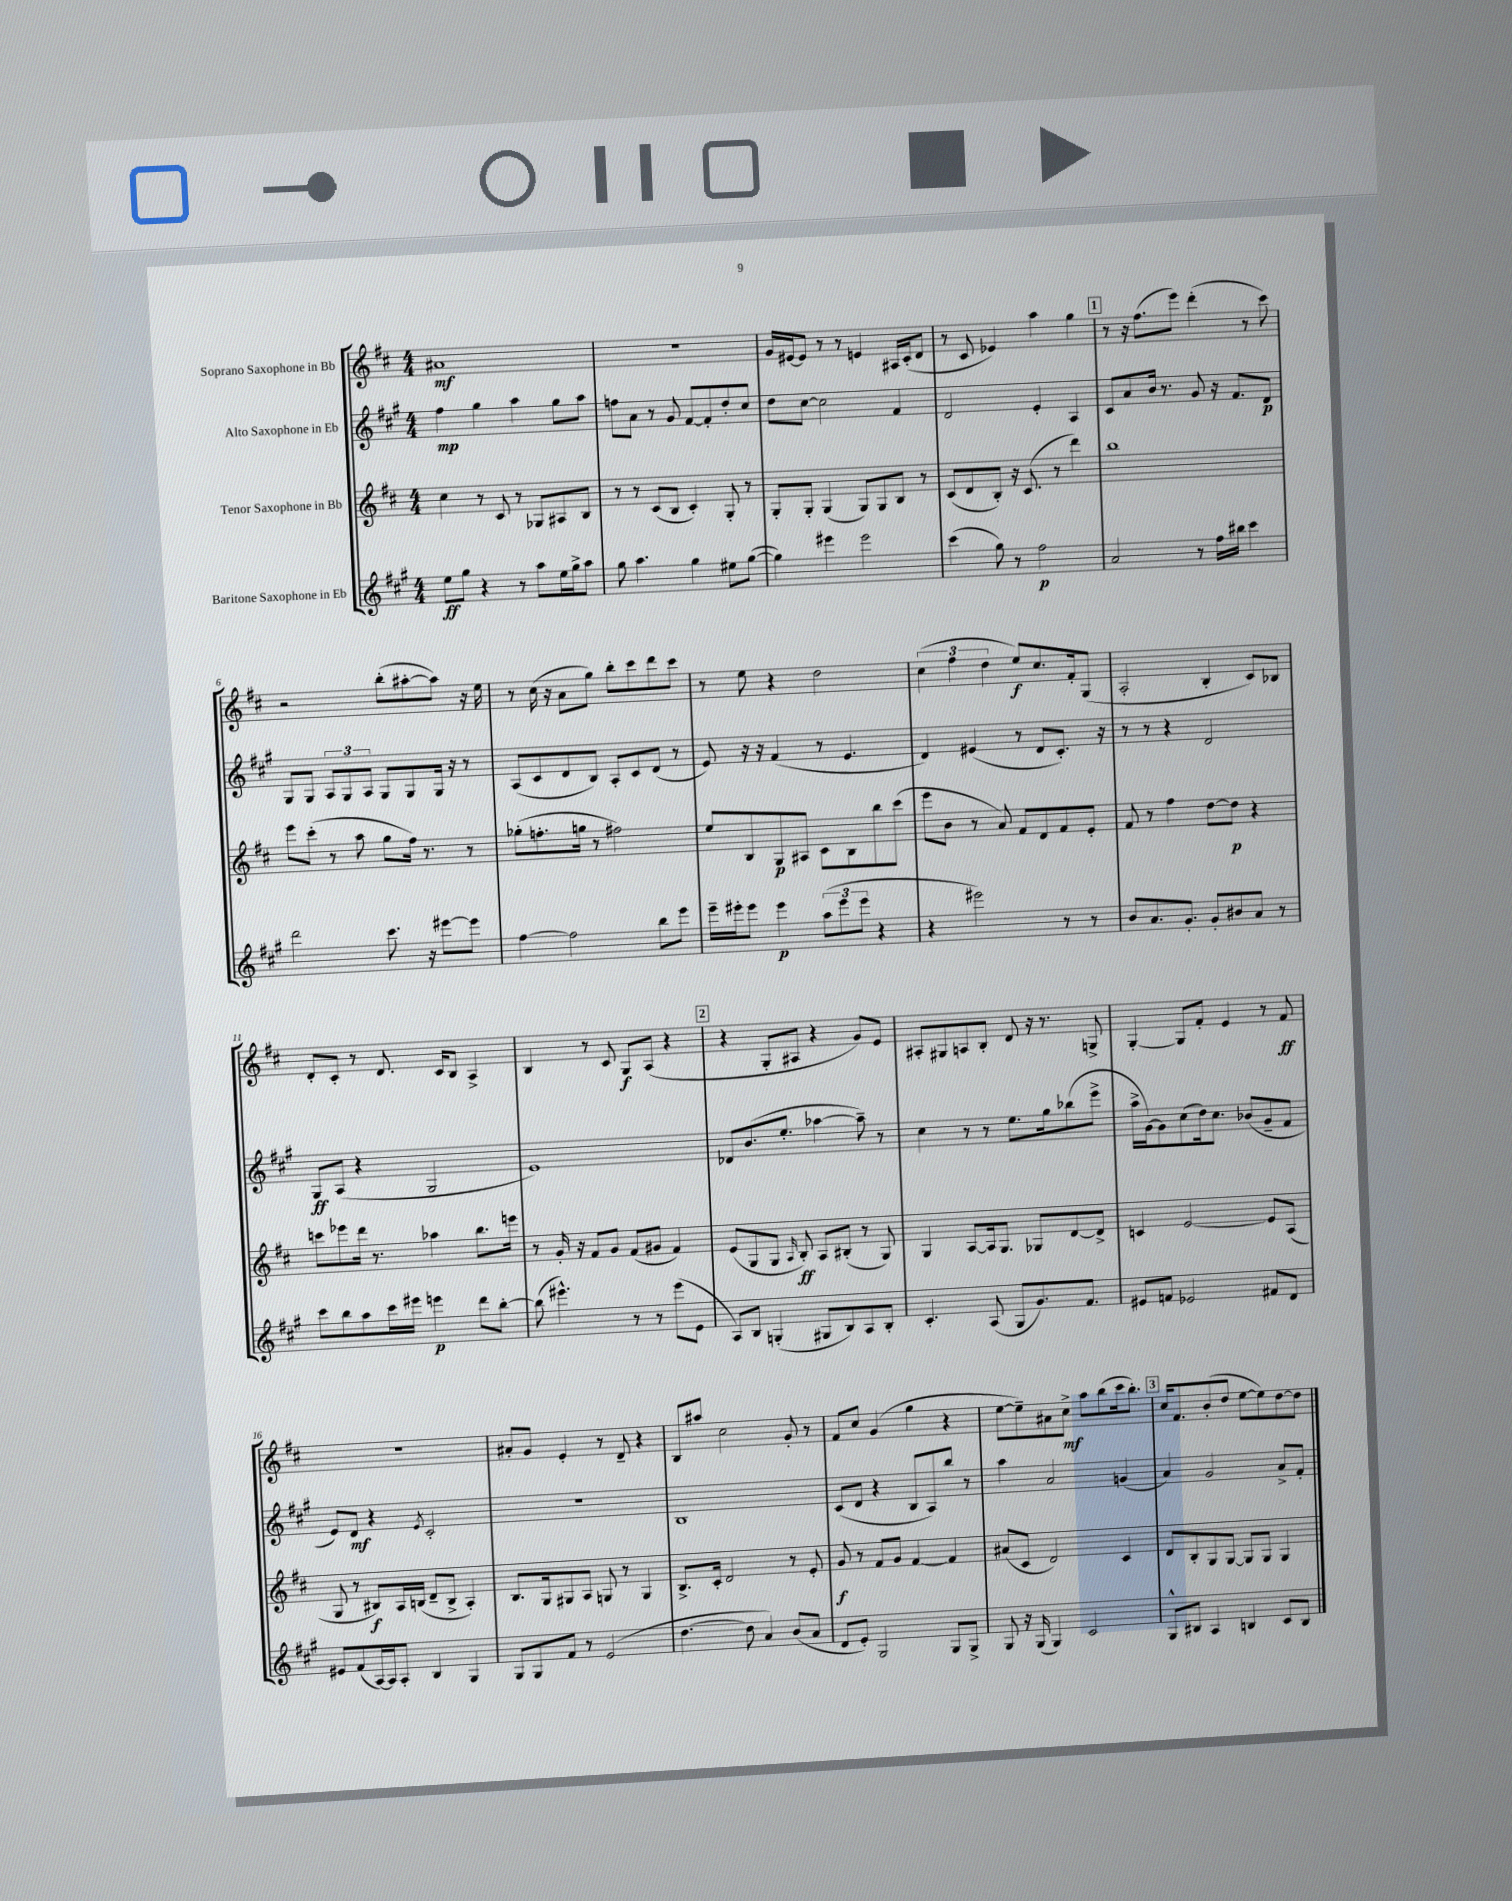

**kern	**dynam	**kern	**dynam	**kern	**dynam	**kern	**dynam
*part4	*part4	*part3	*part3	*part2	*part2	*part1	*part1
*staff4	*staff4	*staff3	*staff3	*staff2	*staff2	*staff1	*staff1
*I"Baritone Saxophone in Eb	*	*I"Tenor Saxophone in Bb	*	*I"Alto Saxophone in Eb	*	*I"Soprano Saxophone in Bb	*
*clefG2	*	*clefG2	*	*clefG2	*	*clefG2	*
*k[f#c#g#]	*	*k[f#c#]	*	*k[f#c#g#]	*	*k[f#c#]	*
*M4/4	*	*M4/4	*	*M4/4	*	*M4/4	*
=1	=1	=1	=1	=1	=1	=1	=1
8ee\L	ff	4cc#\	.	4ff#\	mp	1a#X	mf
8gg#\J	.	.	.	.	.	.	.
4r	.	8r	.	4gg#\	.	.	.
.	.	8c#/	.	.	.	.	.
8r	.	8r	.	4aa\	.	.	.
8aa\L	.	8G-X/L	.	.	.	.	.
16ee\L	.	8A#X/	.	8gg#\L	.	.	.
16gg#^\J	.	.	.	.	.	.	.
8aa\J	.	8B/J	.	8aa\J	.	.	.
=2	=2	=2	=2	=2	=2	=2	=2
8gg#\	.	8r	.	8ffn\L	.	1r	.
4.aa\	.	8r	.	8a\J	.	.	.
.	.	(8c#/L	.	8r	.	.	.
.	.	8B/J	.	8g#/	.	.	.
4gg#\	.	4c#'/)	.	[8f#/L	.	.	.
.	.	.	.	8f#'/]	.	.	.
8ee#X\L	.	8G'/	.	8dd'/	.	.	.
([8gg#\J	.	8r	.	8cc#/J	.	.	.
=3	=3	=3	=3	=3	=3	=3	=3
4gg#\])	.	8G'/L	.	8dd\L	.	16g/LL	.
.	.	.	.	.	.	[16e#X/J	.
.	.	8G'/J	.	[8cc#\J	.	8e#/J]	.
4eee#X\	.	(4G/	.	2cc#\]	.	8r	.
.	.	.	.	.	.	8r	.
2eee#\	.	8G/L)	.	.	.	4en/	.
.	.	8G/	.	.	.	.	.
.	.	8B/J	.	4f#/	.	16A#X/LL	.
.	.	.	.	.	.	(16c#'/J	.
.	.	8r	.	.	.	8d/J	.
=4	=4	=4	=4	=4	=4	=4	=4
(4ccc#\	.	(8c#/L	.	2d/	.	8r	.
.	.	8d/	.	.	.	8c#/	.
8gg#\)	.	8B'/J)	.	.	.	4e-X/)	.
8r	.	16r	.	.	.	.	.
.	.	(8.c#/	.	.	.	.	.
2ff#\	p	.	.	4e'/	.	4aa\	.
.	.	8r	.	.	.	.	.
.	.	4ddd\)	.	4A/	.	4gg\	.
!!LO:REH:place=s1:t=1
=5	=5	=5	=5	=5	=5	=5	=5
2a/	.	1bb	.	8c#/L	.	8r	.
.	.	.	.	8a/	.	16r	.
.	.	.	.	.	.	(8.ff#\L	.
.	.	.	.	16b/Jk	.	.	.
.	.	.	.	8.r	.	.	.
.	.	.	.	.	.	8eee\J)	.
8r	.	.	.	8g#/	.	(4ddd'\	.
16ff#\LL	.	.	.	16r	.	.	.
16bb#X\JJ	.	.	.	8.f#/L	.	.	.
4ccc#\	.	.	.	.	.	8r	.
.	.	.	.	8d/J	p	8ccc#\)	.
!!LO:LB:g=z
=6	=6	=6	=6	=6	=6	=6	=6
2ddd\	.	8eee\L	.	8G#/L	.	2r	.
.	.	(8ccc#'\J	.	8G#/J	.	.	.
.	.	8r	.	12A/L	.	.	.
.	.	.	.	12G#/	.	.	.
.	.	8aa\	.	.	.	.	.
.	.	.	.	12A/J	.	.	.
8.ccc#\	.	8gg\L	.	8G#/L	.	(8bb'\L	.
.	.	16ff#\Jk)	.	8G#/	.	[8aa#X'\	.
16r	.	8.r	.	.	.	.	.
[8eee#X\L	.	.	.	16G#/Jk	.	8aa#\J])	.
.	.	.	.	16r	.	.	.
8eee#\J]	.	8r	.	8r	.	16r	.
.	.	.	.	.	.	16ee\	.
=7	=7	=7	=7	=7	=7	=7	=7
[4ff#\	.	(8gg-X'\L	.	(8A/L	.	8r	.
.	.	8.ffn'\	.	8c#/	.	(16cc#\	.
.	.	.	.	.	.	16r	.
2ff#\]	.	.	.	8d/	.	8a\L	.
.	.	16ggn\Jk	.	.	.	.	.
.	.	8r	.	8B/J)	.	8gg\J)	.
.	.	2ff#X\)	.	8A'/L	.	8bb'\L	.
.	.	.	.	8c#/	.	8ccc#\	.
8bb\L	.	.	.	(8d/J	.	8ddd\	.
8eee\J	.	.	.	8r	.	8ccc#\J	.
=8	=8	=8	=8	=8	=8	=8	=8
16eee~\LL	.	8ee/L	.	8e/)	.	8r	.
16eee#X'\J	.	.	.	.	.	.	.
8eee#\J	.	8B/	.	16r	.	8ee\	.
.	.	.	.	16r	.	.	.
4eee#\	p	8G/	p	(4f#/	.	4r	.
.	.	8A#X/J	.	.	.	.	.
(12aa\L	.	8c#\L	.	8r	.	2dd\	.
12eee#\	.	.	.	.	.	.	.
.	.	8B\	.	4.e/	.	.	.
12eee#\J	.	.	.	.	.	.	.
4r	.	8bb\	.	.	.	.	.
.	.	(8ccc#\J	.	.	.	.	.
=9	=9	=9	=9	=9	=9	=9	=9
4r	.	8eee\L	.	4d/)	.	(6cc#\	.
.	.	8b\J	.	.	.	.	.
.	.	.	.	.	.	6ff#\	.
2eee#X\)	.	8r	.	(4e#X/	.	.	.
.	.	.	.	.	.	6dd\	.
.	.	8a/)	.	.	.	.	.
.	.	8f#/L	.	8r	.	8ee/L)	f
.	.	8d/	.	8d/L	.	8.cc#/	.
8r	.	8f#/	.	8.c#'/J)	.	.	.
.	.	.	.	.	.	16f#'/k	.
8r	.	8e'/J	.	.	.	(8G/J	.
.	.	.	.	16r	.	.	.
=10	=10	=10	=10	=10	=10	=10	=10
8b/L	.	8f#/	.	8r	.	2A'/	.
8.a/	.	8r	.	8r	.	.	.
.	.	4ff#\	.	4r	.	.	.
8.g#'/J	.	.	.	.	.	.	.
8g#'/L	.	[8dd\L	.	2d/	.	4B'/	.
8b#X/	.	8dd\J]	p	.	.	.	.
8a/J	.	4r	.	.	.	8c#/L)	.
8r	.	.	.	.	.	8B-X/J	.
!!LO:LB:g=z
=11	=11	=11	=11	=11	=11	=11	=11
8ccc#\L	.	8cccn\L	.	8G#/L	ff	8d'/L	.
8bb\	.	8eee-X\	.	(8A/J	.	8c#'/J	.
8aa\	.	16ddd\Jk	.	4r	.	8r	.
.	.	8.r	.	.	.	.	.
16ccc#\L	.	.	.	.	.	8.d/	.
16eee#X\JJ	.	.	.	.	.	.	.
4eeen\	p	4aa-X\	.	2G#/	.	.	.
.	.	.	.	.	.	16c#/KL	.
.	.	.	.	.	.	8B/J	.
8ddd\L	.	8.bb\L	.	.	.	4A^/	.
[8bb'\J	.	.	.	.	.	.	.
.	.	16eeen\Jk	.	.	.	.	.
=12	=12	=12	=12	=12	=12	=12	=12
(8bb\]	.	8r	.	1e)	.	4B/	.
4.eee#X^^\)	.	16g'/	.	.	.	.	.
.	.	16r	.	.	.	.	.
.	.	8f#/L	.	.	.	8r	.
.	.	8g/J	.	.	.	8c#/	.
8r	.	(8f#/L	.	.	.	8G/L	f
8r	.	8g#X/J	.	.	.	(8A/J	.
(8eee#\L	.	4f#/)	.	.	.	4r	.
8e\J	.	.	.	.	.	.	.
!!LO:REH:place=s1:t=2
=13	=13	=13	=13	=13	=13	=13	=13
8A/L)	.	(8e/L	.	8d-X/L	.	4r	.
8B/J	.	8G/	.	(8.b/	.	.	.
(4Gn'/	.	8G/J	.	.	.	8G'/L	.
.	.	.	.	8.ee'/J	.	.	.
.	.	16qqA/	.	.	.	.	.
.	.	8B'/)	ff	.	.	8A#X/J	.
8G#X/L	.	8A/L	.	[4aa-X\	.	4r	.
8B/)	.	(8B#X'/J	.	.	.	.	.
8A/	.	8r	.	8aa-~\])	.	8g/L)	.
8B'/J	.	8G/)	.	8r	.	8e/J	.
=14	=14	=14	=14	=14	=14	=14	=14
4.c#'/	.	4G/	.	4cc#\	.	8A#X'/L	.
.	.	.	.	.	.	8G#X/	.
.	.	[8A/L	.	8r	.	8An/	.
(8A/	.	16A/k]	.	8r	.	8B'/J	.
.	.	8.G/J	.	.	.	.	.
8G#/L	.	.	.	8.ee\L	.	8d/	.
8.g#/)	.	8G-X/L	.	.	.	16r	.
.	.	.	.	16gg#\k	.	8.r	.
.	.	[8d/	.	(8bb-X\	.	.	.
8.f#/J	.	.	.	.	.	.	.
.	.	8d^/J]	.	8eee^\J	.	8Gn^/	.
=15	=15	=15	=15	=15	=15	=15	=15
8e#X/L	.	4cn/	.	16aa^\LL	.	[4G'/	.
.	.	.	.	[16g#\J)	.	.	.
8fn/J	.	.	.	8g#\]	.	.	.
2e-X/	.	[2e/	.	(8cc#\	.	8G/L]	.
.	.	.	.	16dd\k)	.	8f#'/J	.
.	.	.	.	8.cc#\J	.	.	.
.	.	.	.	.	.	4e/	.
.	.	.	.	(8b-X/L	.	.	.
8f#X/L	.	8e/L]	.	8g#~/	.	8r	.
8d/J	.	(8A/J	.	8f#/J	.	8f#/	ff
!!LO:LB:g=z
=16	=16	=16	=16	=16	=16	=16	=16
8e#X/L	.	8G/	.	8e/L)	.	1r	.
(8f#/	.	8r	.	8d/J	mf	.	.
[16A/L)	.	8B#X/L)	f	4r	.	.	.
16A/J]	.	.	.	.	.	.	.
8A'/J	.	16A/L	.	.	.	.	.
.	.	(16Bn/JJ	.	.	.	.	.
.	.	.	.	8qe/	.	.	.
4B/	.	8d~/L	.	2c#'/	.	.	.
.	.	8B^/J	.	.	.	.	.
4G#/	.	4A'/)	.	.	.	.	.
=17	=17	=17	=17	=17	=17	=17	=17
8G#/L	.	8.B/L	.	1r	.	8a#X'/L	.
8G#/	.	.	.	.	.	8g/J	.
.	.	16G/k	.	.	.	.	.
8f#/J	.	8G#X/	.	.	.	4e'/	.
8r	.	8A/J	.	.	.	.	.
(2e/	.	8Gn/	.	.	.	8r	.
.	.	8r	.	.	.	8d~/	.
.	.	4G/	.	.	.	4r	.
=18	=18	=18	=18	=18	=18	=18	=18
[4.dd\	.	8.B^/L	.	1B	.	8B/L	.
.	.	.	.	.	.	8aa#X/J	.
.	.	16c#'/Jk	.	.	.	.	.
.	.	2d/	.	.	.	2cc#\	.
8dd\]	.	.	.	.	.	.	.
4a/)	.	.	.	.	.	.	.
(8b/L	.	8r	.	.	.	8g'/	.
8a/J	.	8e'/	.	.	.	8r	.
=19	=19	=19	=19	=19	=19	=19	=19
8d/L	.	8g/	f	(8c#/L	.	8f#/L	.
8e'/J)	.	8r	.	8d/J	.	8cc#/J	.
2G#/	.	8f#/L	.	4r	.	(4g/	.
.	.	8g/J	.	.	.	.	.
.	.	[4f#/	.	8B/L	.	4gg\	.
.	.	.	.	8A/)	.	.	.
8G#/L	.	4f#/]	.	8bb/J	.	4r	.
8G#^/J	.	.	.	8r	.	.	.
=20	=20	=20	=20	=20	=20	=20	=20
8G#/	.	(8a#X/L	.	4aa\	.	[8ee\L	.
16r	.	8c#/J	.	.	.	8ee~\])	.
(16G#/	.	.	.	.	.	.	.
4G#/)	.	2d/)	.	2a/	.	8a#X\	.
.	.	.	.	.	.	8cc#^\J	mf
2c#/	.	.	.	.	.	8aa\L	.
.	.	.	.	.	.	(8bb\	.
.	.	4c#/	.	(4gn/	.	16ccc#\k	.
.	.	.	.	.	.	8.bb'\J)	.
!!LO:REH:place=s1:t=3
=21	=21	=21	=21	=21	=21	=21	=21
8G#^^/L	.	8d/L	.	4a/)	.	16cc#/KL	.
.	.	.	.	.	.	8.f#/	.
8B#X/J	.	8B'/	.	.	.	.	.
4A/	.	8G/	.	2g#/	.	(8b'/	.
.	.	[8G/J	.	.	.	8dd/J	.
4Bn/	.	8G/L]	.	.	.	[8ee\L	.
.	.	8G/J	.	.	.	8ee\])	.
8c#/L	.	4G/	.	8a^/L	.	[8dd\	.
8B/J	.	.	.	8f#'/J	.	8dd\J]	.
==	==	==	==	==	==	==	==
*-	*-	*-	*-	*-	*-	*-	*-
